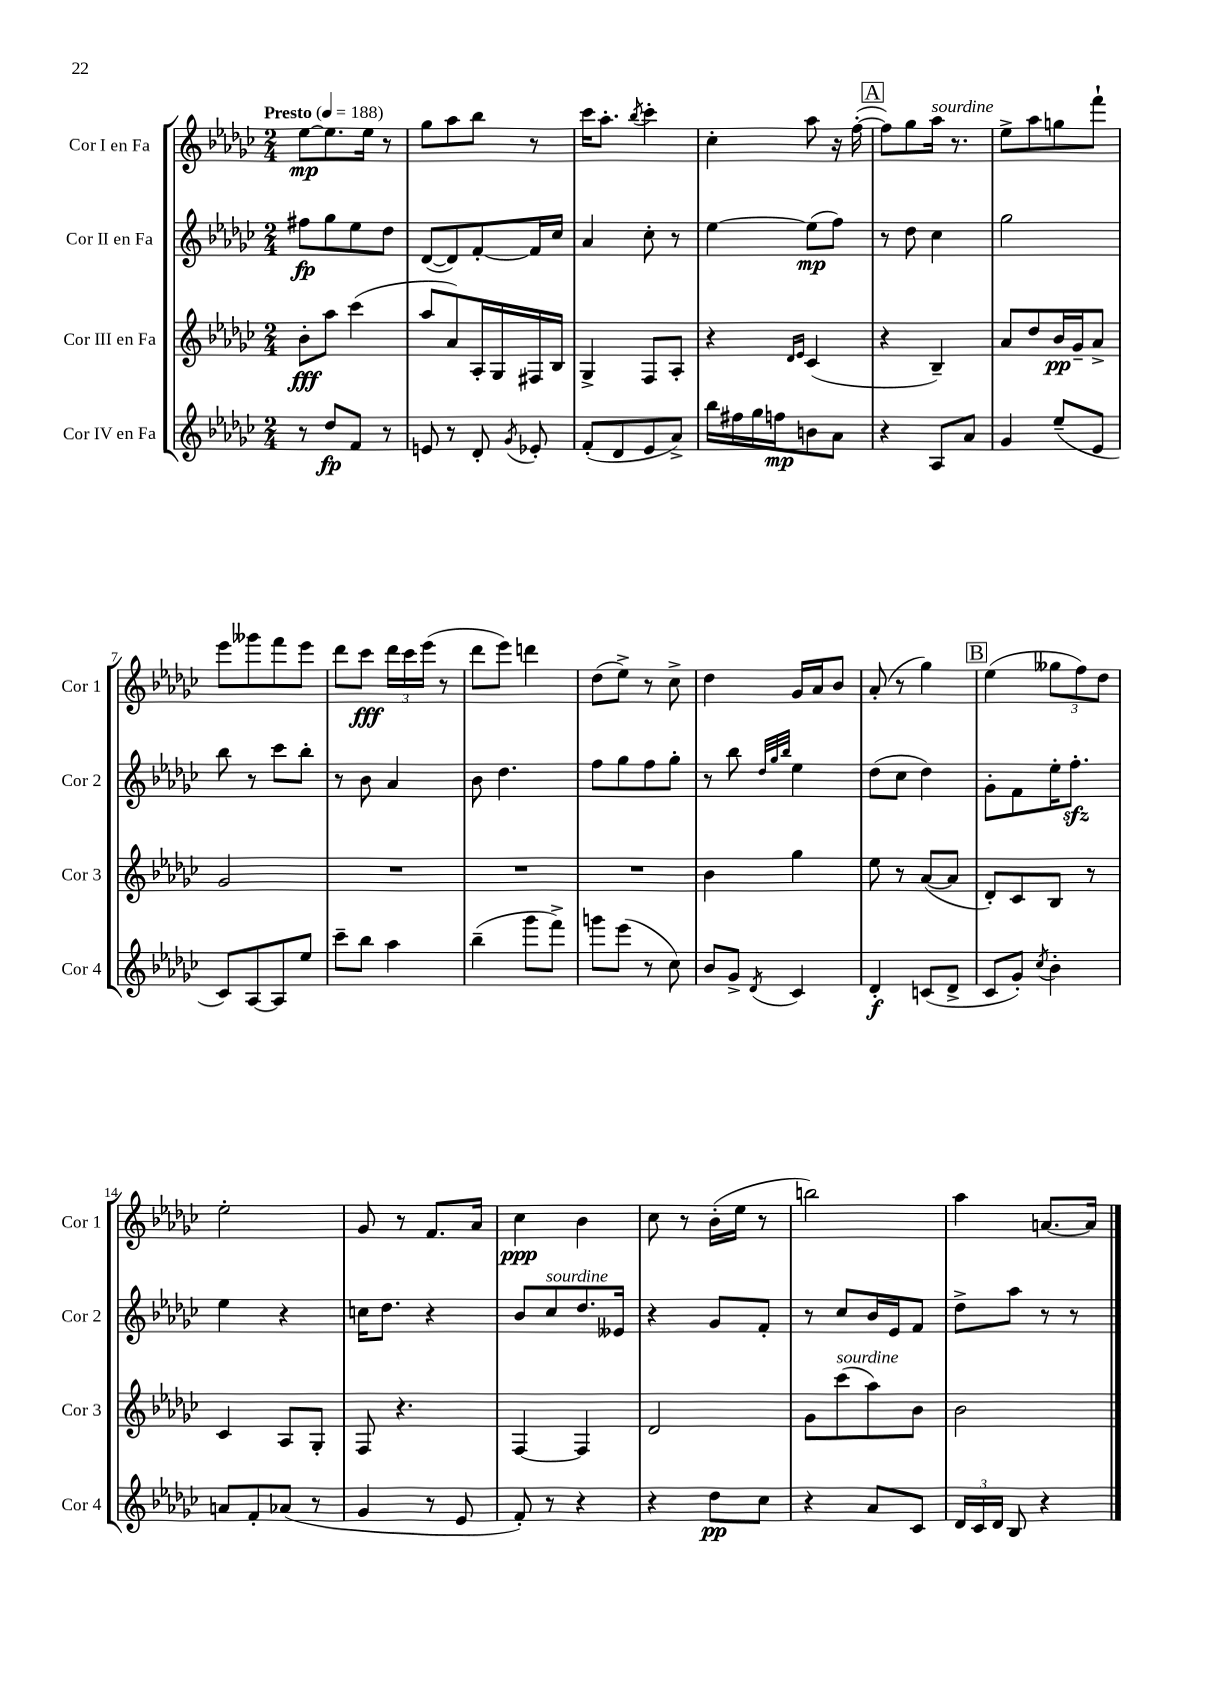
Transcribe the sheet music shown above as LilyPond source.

<<
\new StaffGroup <<
\new Staff = "s0" \with { instrumentName = "Cor I en Fa" shortInstrumentName = "Cor 1" } {
    \clef treble \key ges \major \numericTimeSignature \time 2/4 \tempo "Presto" 4 = 188
    \autoBeamOff ees''8[~\mp ees''8. ees''16] r8 |
    ges''8[ aes''8 bes''8] r8 |
    ces'''16[ aes''8.]-. \acciaccatura { bes''8 } ces'''4-. |
    ces''4-. aes''8 r16 f''16~-.( |
    \mark \markup { \box "A" } f''8[) ges''8 aes''16]^\markup { \italic "sourdine" } r8. |
    ees''8[-> aes''8 g''8 f'''8]-! |
    ees'''8[ geses'''8 f'''8 ees'''8] |
    des'''8[ ces'''8]\fff \tuplet 3/2 { des'''16[ ces'''16 ees'''16]( } r8 |
    des'''8[ ees'''8]) d'''4 |
    des''8[( ees''8]->) r8 ces''8-> |
    des''4 ges'16[ aes'16 bes'8] |
    aes'8-.( r8 ges''4) |
    \mark \markup { \box "B" } ees''4( \tuplet 3/2 { geses''8[ f''8) des''8] } |
    ees''2-. |
    ges'8 r8 f'8.[ aes'16] |
    ces''4\ppp bes'4 |
    ces''8 r8 bes'16[-.( ees''16] r8 |
    b''2) |
    aes''4 a'8.[~ a'16] \bar "|." |
}
\new Staff = "s1" \with { instrumentName = "Cor II en Fa" shortInstrumentName = "Cor 2" } {
    \clef treble \key ges \major \numericTimeSignature \time 2/4
    \autoBeamOff fis''8[\fp ges''8 ees''8 des''8] |
    des'8[~( des'8) f'8~-. f'16 ces''16] |
    aes'4 ces''8-. r8 |
    ees''4~ ees''8[\mp( f''8]) |
    \mark \markup { \box "A" } r8 des''8 ces''4 |
    ges''2 |
    bes''8 r8 ces'''8[ bes''8]-. |
    r8 bes'8 aes'4 |
    bes'8 des''4. |
    f''8[ ges''8 f''8 ges''8]-. |
    r8 bes''8 \grace { des''32[ ges''32 bes''32] } ees''4 |
    des''8[( ces''8] des''4) |
    \mark \markup { \box "B" } ges'8[-. f'8 ees''16-. f''8.]-.\sfz |
    ees''4 r4 |
    c''16[ des''8.] r4 |
    bes'8[ ces''8^\markup { \italic "sourdine" } des''8. eeses'16] |
    r4 ges'8[ f'8]-. |
    r8 ces''8[ bes'16 ees'16 f'8] |
    des''8[-> aes''8] r8 r8 \bar "|." |
}
\new Staff = "s2" \with { instrumentName = "Cor III en Fa" shortInstrumentName = "Cor 3" } {
    \clef treble \key ges \major \numericTimeSignature \time 2/4
    \autoBeamOff bes'8[-.\fff aes''8] ces'''4( |
    aes''8[ aes'8) aes16-. ges16 fis16 bes16] |
    ges4-> f8[ aes8]-. |
    r4 \grace { des'16[ ees'16] } ces'4( |
    \mark \markup { \box "A" } r4 bes4--) |
    aes'8[ des''8 bes'16\pp ges'16-- aes'8]-> |
    ges'2 |
    R2 |
    R2 |
    R2 |
    bes'4 ges''4 |
    ees''8 r8 aes'8[~( aes'8] |
    \mark \markup { \box "B" } des'8[-.) ces'8 bes8] r8 |
    ces'4 aes8[ ges8]-. |
    f8 r4. |
    f4~ f4 |
    des'2 |
    ges'8[ ces'''8^\markup { \italic "sourdine" }( aes''8) bes'8] |
    bes'2 \bar "|." |
}
\new Staff = "s3" \with { instrumentName = "Cor IV en Fa" shortInstrumentName = "Cor 4" } {
    \clef treble \key ges \major \numericTimeSignature \time 2/4
    \autoBeamOff r8 des''8[\fp f'8] r8 |
    e'8 r8 des'8-. \acciaccatura { ges'8 } ees'8-. |
    f'8[-.( des'8 ees'8 aes'8]->) |
    bes''16[ fis''16 ges''16 f''16\mp b'8 aes'8] |
    \mark \markup { \box "A" } r4 aes8[ aes'8] |
    ges'4 ees''8[--( ees'8] |
    ces'8[) aes8~ aes8 ees''8] |
    ces'''8[-- bes''8] aes''4 |
    bes''4--( ges'''8[ f'''8]->) |
    g'''8[ ees'''8]( r8 ces''8) |
    bes'8[ ges'8]-> \acciaccatura { des'8 } ces'4 |
    des'4-.\f c'8[( des'8]-> |
    \mark \markup { \box "B" } ces'8[ ges'8]-.) \acciaccatura { ces''8 } bes'4-. |
    a'8[ f'8-. aes'8]( r8 |
    ges'4 r8 ees'8 |
    f'8-.) r8 r4 |
    r4 des''8[\pp ces''8] |
    r4 aes'8[ ces'8] |
    \tuplet 3/2 { des'16[ ces'16 des'16] } bes8 r4 \bar "|." |
}
>>
>>
